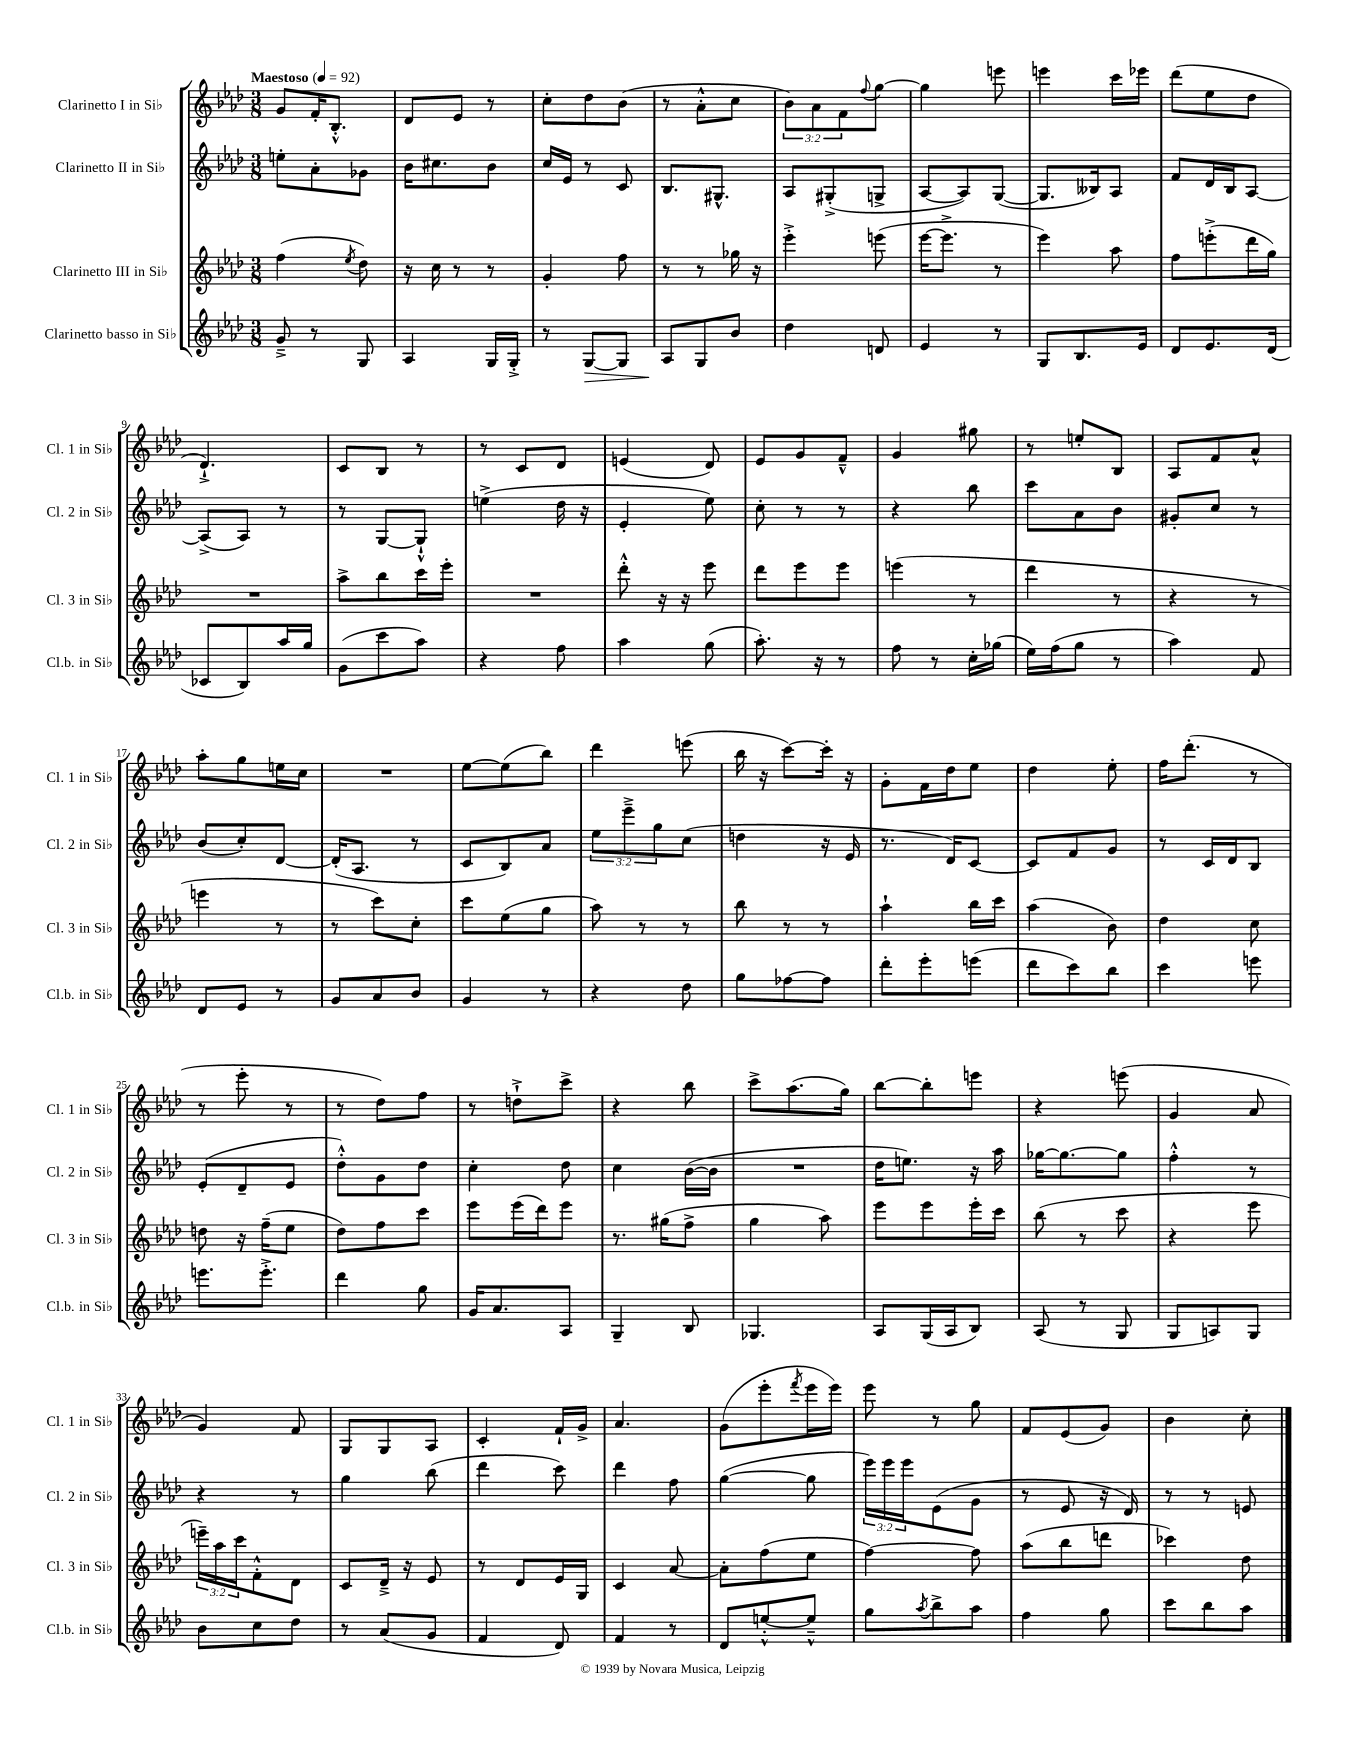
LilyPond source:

<<
\new StaffGroup <<
\new Staff = "s0" \with { instrumentName = "Clarinetto I in Sib" shortInstrumentName = "Cl. 1 in Sib" } {
    \clef treble \key aes \major \numericTimeSignature \time 3/8 \override Staff.TupletNumber.text = #tuplet-number::calc-fraction-text \tempo "Maestoso" 4 = 92
    g'8 f'16-. bes8.-.-^ |
    des'8 ees'8 r8 |
    c''8-. des''8 bes'8( |
    r8 aes'8-.-^ c''8 |
    \tuplet 3/2 { bes'8) aes'8 f'8 } \appoggiatura { f''8 } g''8~ |
    g''4 e'''8 |
    e'''4 c'''16 ees'''16 |
    des'''8( ees''8 des''8 |
    des'4.-!->) |
    c'8 bes8 r8 |
    r8 c'8 des'8 |
    e'4( des'8) |
    ees'8 g'8 f'8---^ |
    g'4 gis''8 |
    r8 e''8-. bes8 |
    aes8 f'8 aes'8-^ |
    aes''8-. g''8 e''16 c''16 |
    R4. |
    ees''8~ ees''8( bes''8) |
    des'''4 e'''8( |
    bes''16 r16 c'''8~) c'''16-. r16 |
    g'8-. f'16 des''16 ees''8 |
    des''4 ees''8-. |
    f''16 des'''8.-.( r8 |
    r8 ees'''8-. r8 |
    r8 des''8) f''8 |
    r8 d''8-!-> c'''8-> |
    r4 bes''8 |
    c'''8-> aes''8.( g''16) |
    bes''8~ bes''8-. e'''8 |
    r4 e'''8( |
    g'4 aes'8 |
    g'4) f'8 |
    g8 g8 aes8 |
    c'4-. f'16-! g'16-> |
    aes'4. |
    g'8( ees'''8-. \acciaccatura { f'''8 } ees'''16 ees'''16) |
    ees'''8 r8 g''8 |
    f'8 ees'8( g'8) |
    bes'4 c''8-. \bar "|." |
}
\new Staff = "s1" \with { instrumentName = "Clarinetto II in Sib" shortInstrumentName = "Cl. 2 in Sib" } {
    \clef treble \key aes \major \numericTimeSignature \time 3/8 \override Staff.TupletNumber.text = #tuplet-number::calc-fraction-text
    e''8-. aes'8-. ges'8 |
    bes'16 cis''8. bes'8 |
    c''16 ees'16 r8 c'8 |
    bes8. gis8.-^ |
    aes8 gis8-.->( g8-> |
    aes8~ aes8) g8~( |
    g8. beses16) aes8 |
    f'8 des'16 bes16 aes8~ |
    aes8->( aes8) r8 |
    r8 g8~ g8-!-^ |
    e''4->( des''16 r16 |
    ees'4-. ees''8) |
    c''8-. r8 r8 |
    r4 bes''8 |
    c'''8 aes'8 bes'8 |
    gis'8-. c''8 r8 |
    bes'8( c''8-.) des'8~ |
    des'16-.( aes8. r8 |
    c'8 bes8) aes'8 |
    \tuplet 3/2 { ees''8 ees'''8---> g''8 } c''8( |
    d''4 r16 ees'16 |
    r8. des'16) c'8~ |
    c'8 f'8 g'8 |
    r8 c'16 des'16 bes8 |
    ees'8-.( des'8-- ees'8 |
    des''8-.-^) g'8 des''8 |
    c''4-. des''8 |
    c''4 bes'16~( bes'16 |
    R4. |
    des''16 e''8.) r16 aes''16 |
    ges''16~ ges''8.~ ges''8 |
    f''4-.-^ r8 |
    r4 r8 |
    g''4 bes''8( |
    des'''4 c'''8) |
    des'''4 f''8 |
    g''4~( g''8 |
    \tuplet 3/2 { ees'''16) ees'''16 ees'''16 } ees'8( g'8 |
    r8 ees'8 r16 des'16) |
    r8 r8 e'8 \bar "|." |
}
\new Staff = "s2" \with { instrumentName = "Clarinetto III in Sib" shortInstrumentName = "Cl. 3 in Sib" } {
    \clef treble \key aes \major \numericTimeSignature \time 3/8 \override Staff.TupletNumber.text = #tuplet-number::calc-fraction-text
    f''4( \acciaccatura { ees''8 } des''8) |
    r16 c''16 r8 r8 |
    g'4-. f''8 |
    r8 r8 ges''16 r16 |
    ees'''4-.-> e'''8( |
    ees'''16~ ees'''8.-> r8 |
    ees'''4) aes''8 |
    f''8 e'''8-.->( des'''16 g''16) |
    R4. |
    aes''8-> bes''8 c'''16 ees'''16-. |
    R4. |
    des'''8-.-^ r16 r16 ees'''8 |
    des'''8 ees'''8 ees'''8 |
    e'''4( r8 |
    des'''4 r8 |
    r4 r8 |
    e'''4 r8 |
    r8 c'''8) c''8-. |
    c'''8 ees''8( g''8 |
    aes''8) r8 r8 |
    bes''8 r8 r8 |
    aes''4-! bes''16 c'''16 |
    aes''4( bes'8) |
    des''4 c''8 |
    d''8 r16 f''16--( ees''8 |
    des''8) f''8 c'''8 |
    ees'''8 ees'''16( des'''16) ees'''8 |
    r8. gis''16( f''8-> |
    g''4 aes''8) |
    ees'''8 ees'''8 ees'''16-. c'''16 |
    bes''8( r8 c'''8 |
    r4 ees'''8 |
    \tuplet 3/2 { e'''16--) aes''16 c'''16 } f'8-.-^ des'8 |
    c'8 des'16---> r16 ees'8 |
    r8 des'8 ees'16 g16 |
    c'4 aes'8~ |
    aes'8-. f''8( ees''8 |
    f''4~) f''8 |
    aes''8( bes''8 d'''8 |
    ces'''4) des''8 \bar "|." |
}
\new Staff = "s3" \with { instrumentName = "Clarinetto basso in Sib" shortInstrumentName = "Cl.b. in Sib" } {
    \clef treble \key aes \major \numericTimeSignature \time 3/8
    g'8---> r8 g8 |
    aes4 g16 g16-.-> |
    r8 g8~\> g8 |
    aes8\! g8 bes'8 |
    des''4 d'8 |
    ees'4 r8 |
    g8 bes8. ees'16 |
    des'8 ees'8. des'16( |
    ces'8 bes8) aes''16 g''16 |
    g'8( c'''8 aes''8) |
    r4 f''8 |
    aes''4 g''8( |
    aes''8.-.) r16 r8 |
    f''8 r8 c''16-. ges''16( |
    ees''16) f''16( g''8 r8 |
    aes''4) f'8 |
    des'8 ees'8 r8 |
    g'8 aes'8 bes'8 |
    g'4 r8 |
    r4 des''8 |
    g''8 fes''8~ fes''8 |
    des'''8-. ees'''8-. e'''8( |
    des'''8 c'''8) bes''8 |
    c'''4 e'''8 |
    e'''8. e'''8.-.-> |
    des'''4 g''8 |
    g'16 aes'8. aes8 |
    g4-- bes8 |
    ges4. |
    aes8 g16( aes16 bes8) |
    aes8( r8 g8 |
    g8 a8) g8 |
    bes'8 c''8 des''8 |
    r8 aes'8( g'8 |
    f'4 des'8) |
    f'4 r8 |
    des'8 e''8~-.-^ e''8---^ |
    g''8 \acciaccatura { aes''8 } bes''8-> aes''8 |
    f''4 g''8 |
    c'''8 bes''8 aes''8 \bar "|." |
}
>>
>>
